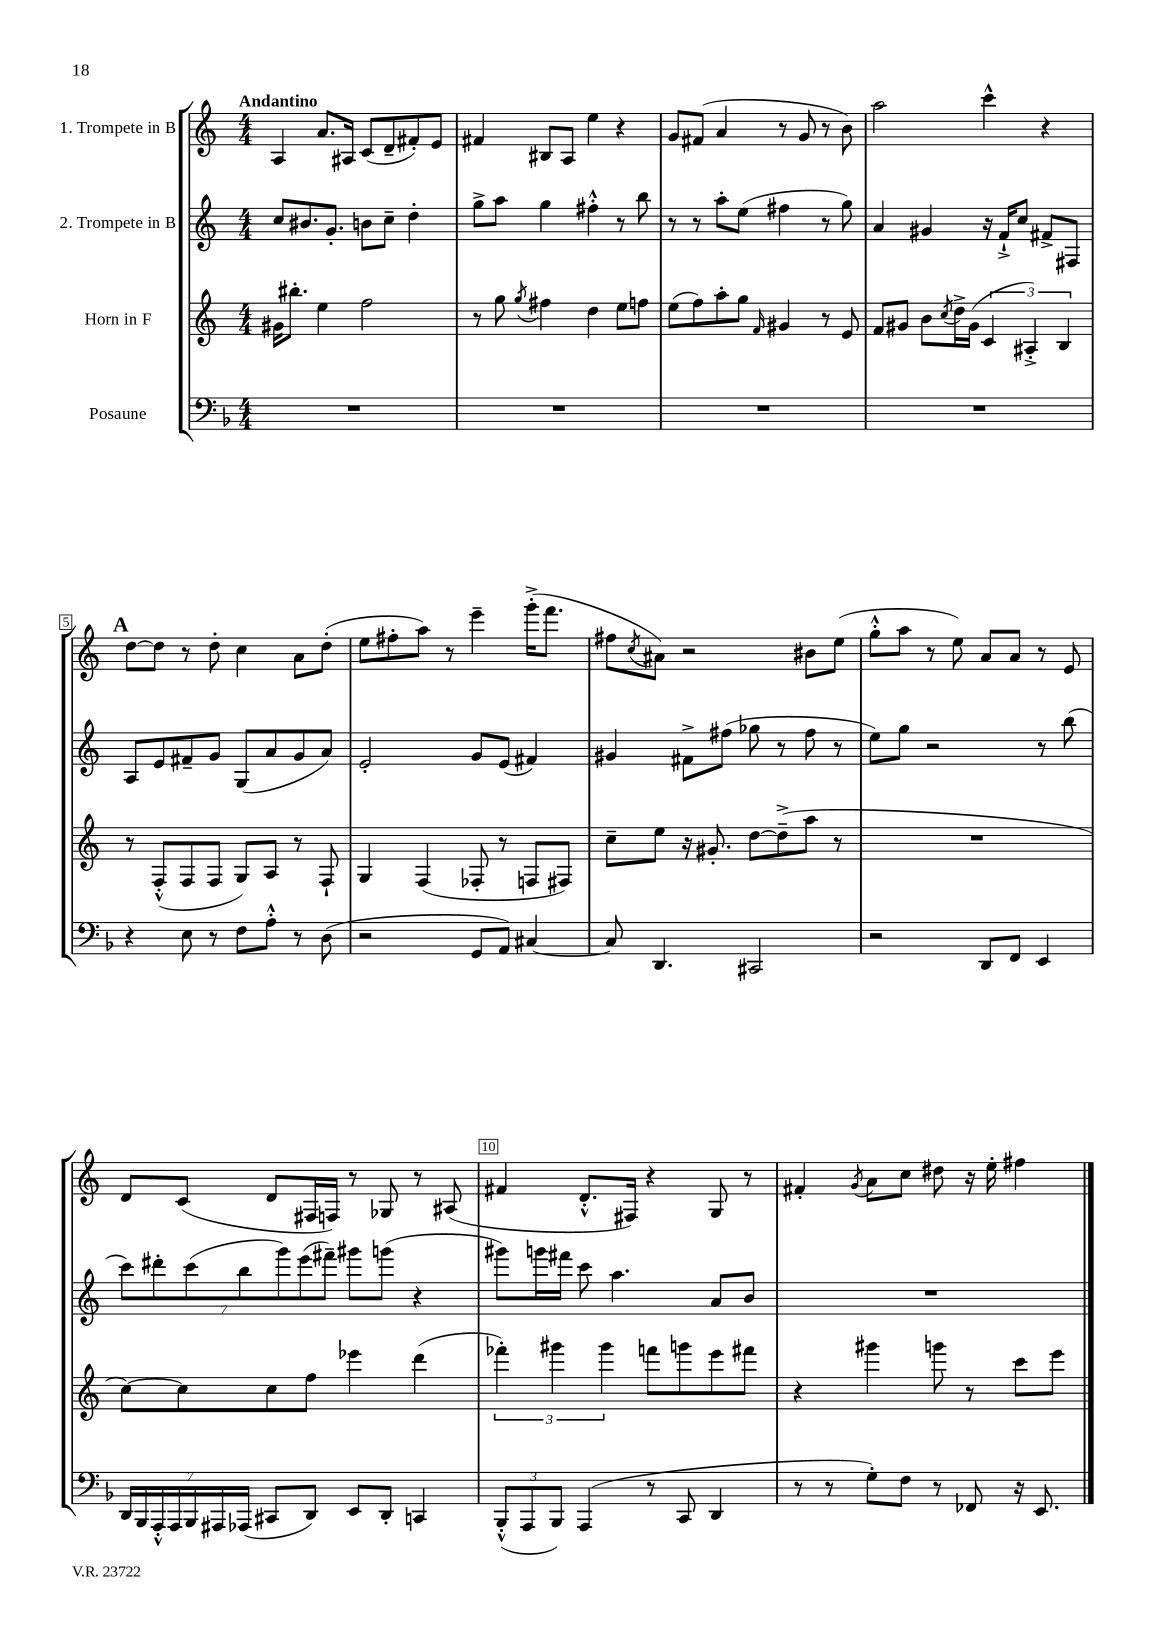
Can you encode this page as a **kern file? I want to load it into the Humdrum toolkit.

**kern	**kern	**kern	**kern
*part4	*part3	*part2	*part1
*staff4	*staff3	*staff2	*staff1
*I"Posaune	*I"Horn in F	*I"2. Trompete in B	*I"1. Trompete in B
*clefF4	*clefG2	*clefG2	*clefG2
*k[b-]	*k[]	*k[]	*k[]
*M4/4	*M4/4	*M4/4	*M4/4
=1	=1	=1	=1
!	!	!	!LO:TX:a:B:t=Andantino
1r	16g#X\KL	8cc/L	4A/
.	8.bb#X'\J	.	.
.	.	8.b#X/	.
.	4ee\	.	8.a/L
.	.	8.g'/J	.
.	.	.	16A#X/Jk
.	2ff\	8bn\L	(8c/L
.	.	8cc~\J	8d~/
.	.	4dd'\	8f#X'/)
.	.	.	8e/J
=2	=2	=2	=2
1r	8r	8gg^\L	4f#X/
.	8gg\	8aa\J	.
.	8qgg/	.	.
.	4ff#X\	4gg\	8B#X/L
.	.	.	8A/J
.	4dd\	4ff#X'^^\	4ee\
.	8ee\L	8r	4r
.	8ffn\J	8bb\	.
=3	=3	=3	=3
1r	(8ee\L	8r	8g/L
.	8ff\)	8r	(8f#X/J
.	8aa'\	8aa'\L	4a/
.	8gg\J	(8ee\J	.
.	16qqf/	.	.
.	4g#X/	4ff#X\	8r
.	.	.	8g/
.	8r	8r	8r
.	8e/	8gg\)	8b\)
=4	=4	=4	=4
1r	8f/L	4a/	2aa\
.	8g#X/J	.	.
.	8b\L	4g#X/	.
.	8qcc/	.	.
.	16dd^\L	.	.
.	(16g#\JJ	.	.
.	6c/	16r	4ccc^^\
.	.	16f`^/KL	.
.	.	8cc/J	.
.	6A#X'^/)	.	.
.	.	8f#X^/L	4r
.	6B/	.	.
.	.	8F#X/J	.
!!LO:LB:g=z
!!LO:REH:place=s1:t=A
=5	=5	=5	=5
4r	8r	8A/L	[8dd\L
.	(8F'^^/L	8e/	8dd\J]
8E\	8F/	8f#X~/	8r
8r	8F/J	8g/J	8dd'\
8F\L	8G/L)	(8G/L	4cc\
8A'^^\J	8A/J	8a/	.
8r	8r	8g/	8a\L
(8D\	8F`/	8a/J)	(8dd'\J
=6	=6	=6	=6
2r	4G/	2e'/	8ee\L
.	.	.	8ff#X'\
.	(4F/	.	8aa\J)
.	.	.	8r
8GG/L	8F-X'/	8g/L	4eee~\
8AA/J)	8r	(8e/J	.
[4C#X/	8Fn/L	4f#X/)	(16ggg'^\KL
.	.	.	8.fff\J
.	8F#X/J)	.	.
=7	=7	=7	=7
8C#/]	8cc~\L	4g#X/	8ff#X\L
.	.	.	8qcc/
4.DD/	8ee\J	.	8a#X\J)
.	16r	8f#X^\L	2r
.	8.g#X'/	.	.
.	.	(8ff#X\J	.
2CC#X/	[8dd\L	8gg-X\	.
.	(8dd~^\]	8r	.
.	8aa\J	8ff#\	8b#X\L
.	8r	8r	(8ee\J
=8	=8	=8	=8
2r	1r	8ee\L)	8gg'^^\L
.	.	8gg\J	8aa\J
.	.	2r	8r
.	.	.	8ee\)
8DD/L	.	.	8a/L
8FF/J	.	.	8a/J
4EE/	.	8r	8r
.	.	(8bb\	8e/
!!LO:LB:g=z
=9	=9	=9	=9
28DD/LL	[8cc\L)	14ccc\L)	8d/L
28BBB-/	.	.	.
28AAA'^^/	.	14ddd#X'\	.
28AAA/	.	.	.
.	8cc\]	.	(8c/J
28BBB-/	.	(14ccc\	.
28AAA#X/	.	.	.
(28AAA-X/JJ	.	14bb\	.
8CC#X/L	8cc\	.	8d/L
.	.	14ggg\)	.
.	.	(14eee\	.
8DD/J)	8ff\J	.	16F#X/L
.	.	14fff#X~\J)	.
.	.	.	16Fn/JJ)
8EE/L	4eee-X\	8ggg#X\L	8r
8DD'/J	.	(8gggn\J	8G-X/
4CCn/	(4ddd\	4r	8r
.	.	.	(8A#X/
=10	=10	=10	=10
(12BBB-'^^/L	6fff-X'\)	8ggg#X\L)	4f#X/
12AAA/	.	.	.
.	.	16gggn\L	.
12BBB-/J)	6ggg#X\	.	.
.	.	16fff#X\JJ	.
(4AAA/	.	8ccc\	8.d'^^/L
.	6ggg#\	.	.
.	.	4.aa\	.
.	.	.	16F#X/Jk)
8r	8fffn\L	.	4r
8CC/	8gggn\	.	.
4DD/	8eee\	8a/L	8G/
.	8fff#X\J	8b/J	8r
=11	=11	=11	=11
8r	4r	1r	4f#X'/
8r	.	.	.
.	.	.	8qg/
8G'\L)	4ggg#X\	.	8a\L
8F\J	.	.	8cc\J
8r	8gggn\	.	8dd#X\
8FF-X/	8r	.	16r
.	.	.	16ee'\
16r	8ccc\L	.	4ff#X\
8.EE/	.	.	.
.	8eee\J	.	.
==	==	==	==
*-	*-	*-	*-
